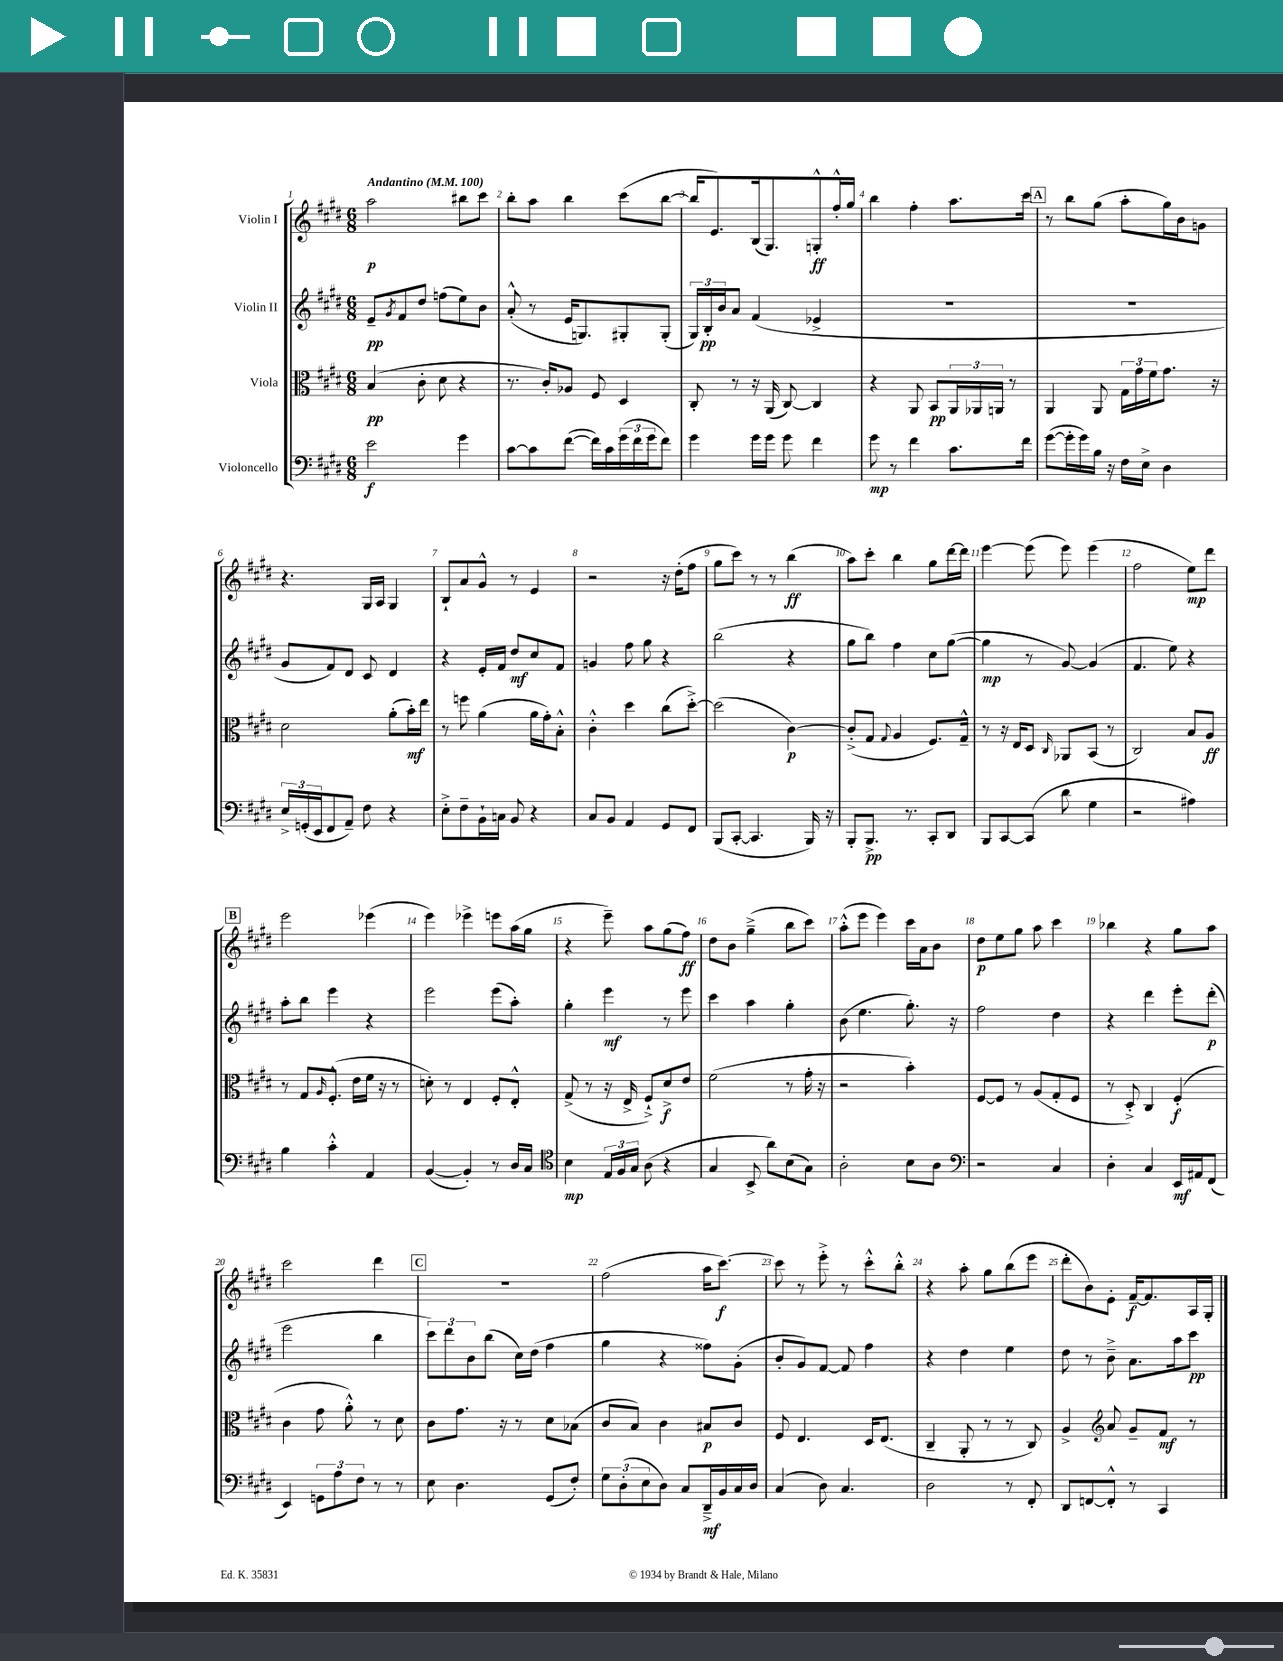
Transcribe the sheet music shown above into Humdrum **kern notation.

**kern	**kern	**kern	**kern
*staff4	*staff3	*staff2	*staff1
*clefF4	*clefC3	*clefG2	*clefG2
*k[f#c#g#d#]	*k[f#c#g#d#]	*k[f#c#g#d#]	*k[f#c#g#d#]
*M6/8	*M6/8	*M6/8	*M6/8
*MM100	*MM100	*MM100	*MM100
2e	(4B	8e~	2aa
.	.	8qg#	.
.	.	8f#	.
.	8c#'	8dd#	.
.	8d#	(8ff	.
4g#	4r	8ee)	8bb#
.	.	8b	8ccc#
=	=	=	=
[8c#	8.r	(8a'^^	8bb'
8c#]	.	8r	8aa
.	16c#')	.	.
([8f#	8A-	16e	4bb
.	.	8.G)	.
16f#])	8F#	.	.
16c#	.	.	.
(24g#	4D#	8G#'	(8ccc#
24f#	.	.	.
24g#	.	.	.
8f#)	.	(8G#'	[8bb
=	=	=	=
4g#	8C#'	24G#)	16bb]
.	.	24B'	.
.	.	.	8.e)
.	.	24b	.
.	8r	8a	.
16g#	16r	(4f#	(16B
16g#	(16AA	.	8.G#)
8g#	[8C#)	.	.
4f#	4C#]	4e-^	8G'^^
.	.	.	16ff#'^^
.	.	.	16gg#
=	=	=	=
8g#	4r	2.r	4bb
8r	.	.	.
4f#	8AA	.	4ff#'
.	8BB	.	.
8.c#	24AA	.	8.aa
.	24AA-	.	.
.	24AA	.	.
.	8r	.	.
16f#	.	.	16ccc#
=	=	=	=
([8g#	4AA	2.r	8r
16g#']	.	.	8bb
16g#)	.	.	.
16B	8AA	.	(8gg#
16r	.	.	.
16F#	24G#	.	8aa'
.	24g#	.	.
16E^	.	.	.
.	24f#	.	.
4D#	8.g#	.	16gg#)
.	.	.	16b
.	.	.	8g
.	16r	.	.
=	=	=	=
24E^	2d#	8g#	4.r
(24GG'	.	.	.
24EE	.	.	.
8FF#	.	8f#)	.
8AA~)	.	8d#	.
8F#	.	8c#	16G#
.	.	.	16A
4r	(8a'	4d#	4G#
.	16b')	.	.
.	16ee	.	.
=	=	=	=
8E'^	8r	4r	8B`
8F#~	8ff	.	8a
16BB`	(4a	16e'	8g#^^
16C	.	16f#	.
8BB	.	8dd#	8r
4r	16a	8cc#	4e
.	16g#')	.	.
.	8B'^^	8f#	.
=	=	=	=
8C#	4c#'^^	4g	2r
8BB	.	.	.
4AA	4dd#	8ff#	.
.	.	8gg#	.
8GG#	(8cc#	4r	16r
.	.	.	(16dd#'
8FF#	[8dd#'^)	.	8ff#
=	=	=	=
(8BBB	(2dd#]	(2bb	8gg#
[8CC#'	.	.	8ccc#)
4.CC#]	.	.	8r
.	.	.	8r
.	[4c#)	4r	(4bb
16BBB)	.	.	.
16r	.	.	.
=	=	=	=
8BBB'	(8c#'^]	8gg#	8aa)
8.BBB^	8G#	8bb)	8ccc#'
.	8qqG#	.	.
.	4A	4ff#	4bb
8.r	.	.	.
8CC#'	8.F#)	8cc#	8gg#
8DD#	.	([8gg#	[16ddd#
.	16G#~^^	.	16ddd#]
=	=	=	=
8BBB	8r	4gg#]	[4eee
[8CC#	16r	.	.
.	16E	.	.
(8CC#]	8D#	8r	(8eee]
.	16qqC#	.	.
8d#	8AA-	[8g#)	8eee)
4G#	(8BB	(4g#]	(4eee
.	8r	.	.
=	=	=	=
2r	2C#)	4.f#	2ff#
.	.	8ee)	.
4A#)	8B	4r	8ee)
.	8A	.	8ddd#
=	=	=	=
4B	8r	8aa'	2eee
.	8G#	8bb	.
.	16qqA	.	.
4c#'^^	(8.F#'^^	4eee	.
.	16e	.	.
4AA	16f#	4r	(4eee-
.	16r	.	.
.	8r	.	.
=	=	=	=
([4BB	8d')	2eee	4eee)
.	8r	.	.
4BB'])	4E	.	4eee-^
8r	8F#'	(8eee	8eee
16D#	8E'^^	8aa')	(16aa
16C#	.	.	16gg#
=	=	=	=
*clefC4	*	*	*
4B	(8G#^	4gg#'	4r
.	8r	.	.
24E	16r	4eee	8eee~)
24F#	.	.	.
.	16E^	.	.
24G#	.	.	.
(8A	8F#`^)	.	8aa
4r	8d#^	8r	(8gg#
.	8e	8eee	8ff#)
=	=	=	=
4G#	(2f#	4ccc#	8dd#
.	.	.	8b
8BB^	.	4aa	(4gg#~^
8a)	.	.	.
(8B	8r	4gg#'	8bb
8G#)	16g#'	.	8ccc#)
.	16r	.	.
=	=	=	=
2A'	2r	(8b	(8aa'^^
.	.	4.ee	8eee
.	.	.	4eee)
8B	4b')	8.gg#')	16ccc#
.	.	.	16a
8A	.	.	8b
.	.	16r	.
=	=	=	=
*clefF4	*	*	*
2r	[8F#	2ff#	8dd#
.	8F#]	.	8ee
.	8r	.	8gg#
.	(8A	.	8aa
4C#	8G#'	4dd#	4ccc#
.	8F#	.	.
=	=	=	=
4D#'	8r	4r	4bb-
.	8D#'^)	.	.
4C#	4C#	4ddd#	4r
16EE	(4F#'	8eee'	8gg#
16AA#	.	.	.
(8FF#	.	(8ddd#'	8aa
=	=	=	=
4EE)	4c#	2eee	2ccc#
12GG	8g#	.	.
12A	.	.	.
.	8a'^^)	.	.
12F#	.	.	.
8r	8r	4bb	4ddd#
8r	8d#	.	.
=	=	=	=
8E	8c#	12ccc#)	2.r
.	.	12ddd#	.
4.D#	8.g#	.	.
.	.	12b	.
.	.	(8bb	.
.	16r	.	.
.	8r	16cc#)	.
.	.	(16dd#	.
(8GG#	8d#	4ff#	.
8F#')	(8B-	.	.
=	=	=	=
12G#	8c#	4gg#	(2ff#
(12D#'	.	.	.
.	8B)	.	.
12E	.	.	.
8D#)	4c#	4r	.
8C#	.	.	.
16DD#~^	8B#	8ff##)	16aa
16BB	.	.	[8.ccc#)
16C#	8c#	(8g#'	.
16D#	.	.	.
=	=	=	=
(4C#	8F#	8b'	8ccc#]
.	4.E	8g#)	8r
8D#)	.	[8f#	8eee'^
4.C#	.	8f#]	8r
.	16D#	4ff#	8ccc#'^^
.	(8.E	.	.
.	.	.	8bb'^^
=	=	=	=
2D#	4C#~	4r	4r
.	8AA'	4dd#	8aa'
.	8r	.	8gg#
8r	8r	4ee	(8bb
8FF#'	8C#)	.	8eee
=	=	=	=
8DD#	4A^	8dd#	8ddd#'
[8FF	.	8r	8b)
*	*clefG2	*	*
8FF'^^]	8a	8b~^	8e'
8r	8g#~	8.a	[16f#~
.	.	.	8.f#]
4CC#	8f#	.	.
.	.	16aa	.
.	8r	8ccc#	16A
.	.	.	16G#'
==	==	==	==
*-	*-	*-	*-
